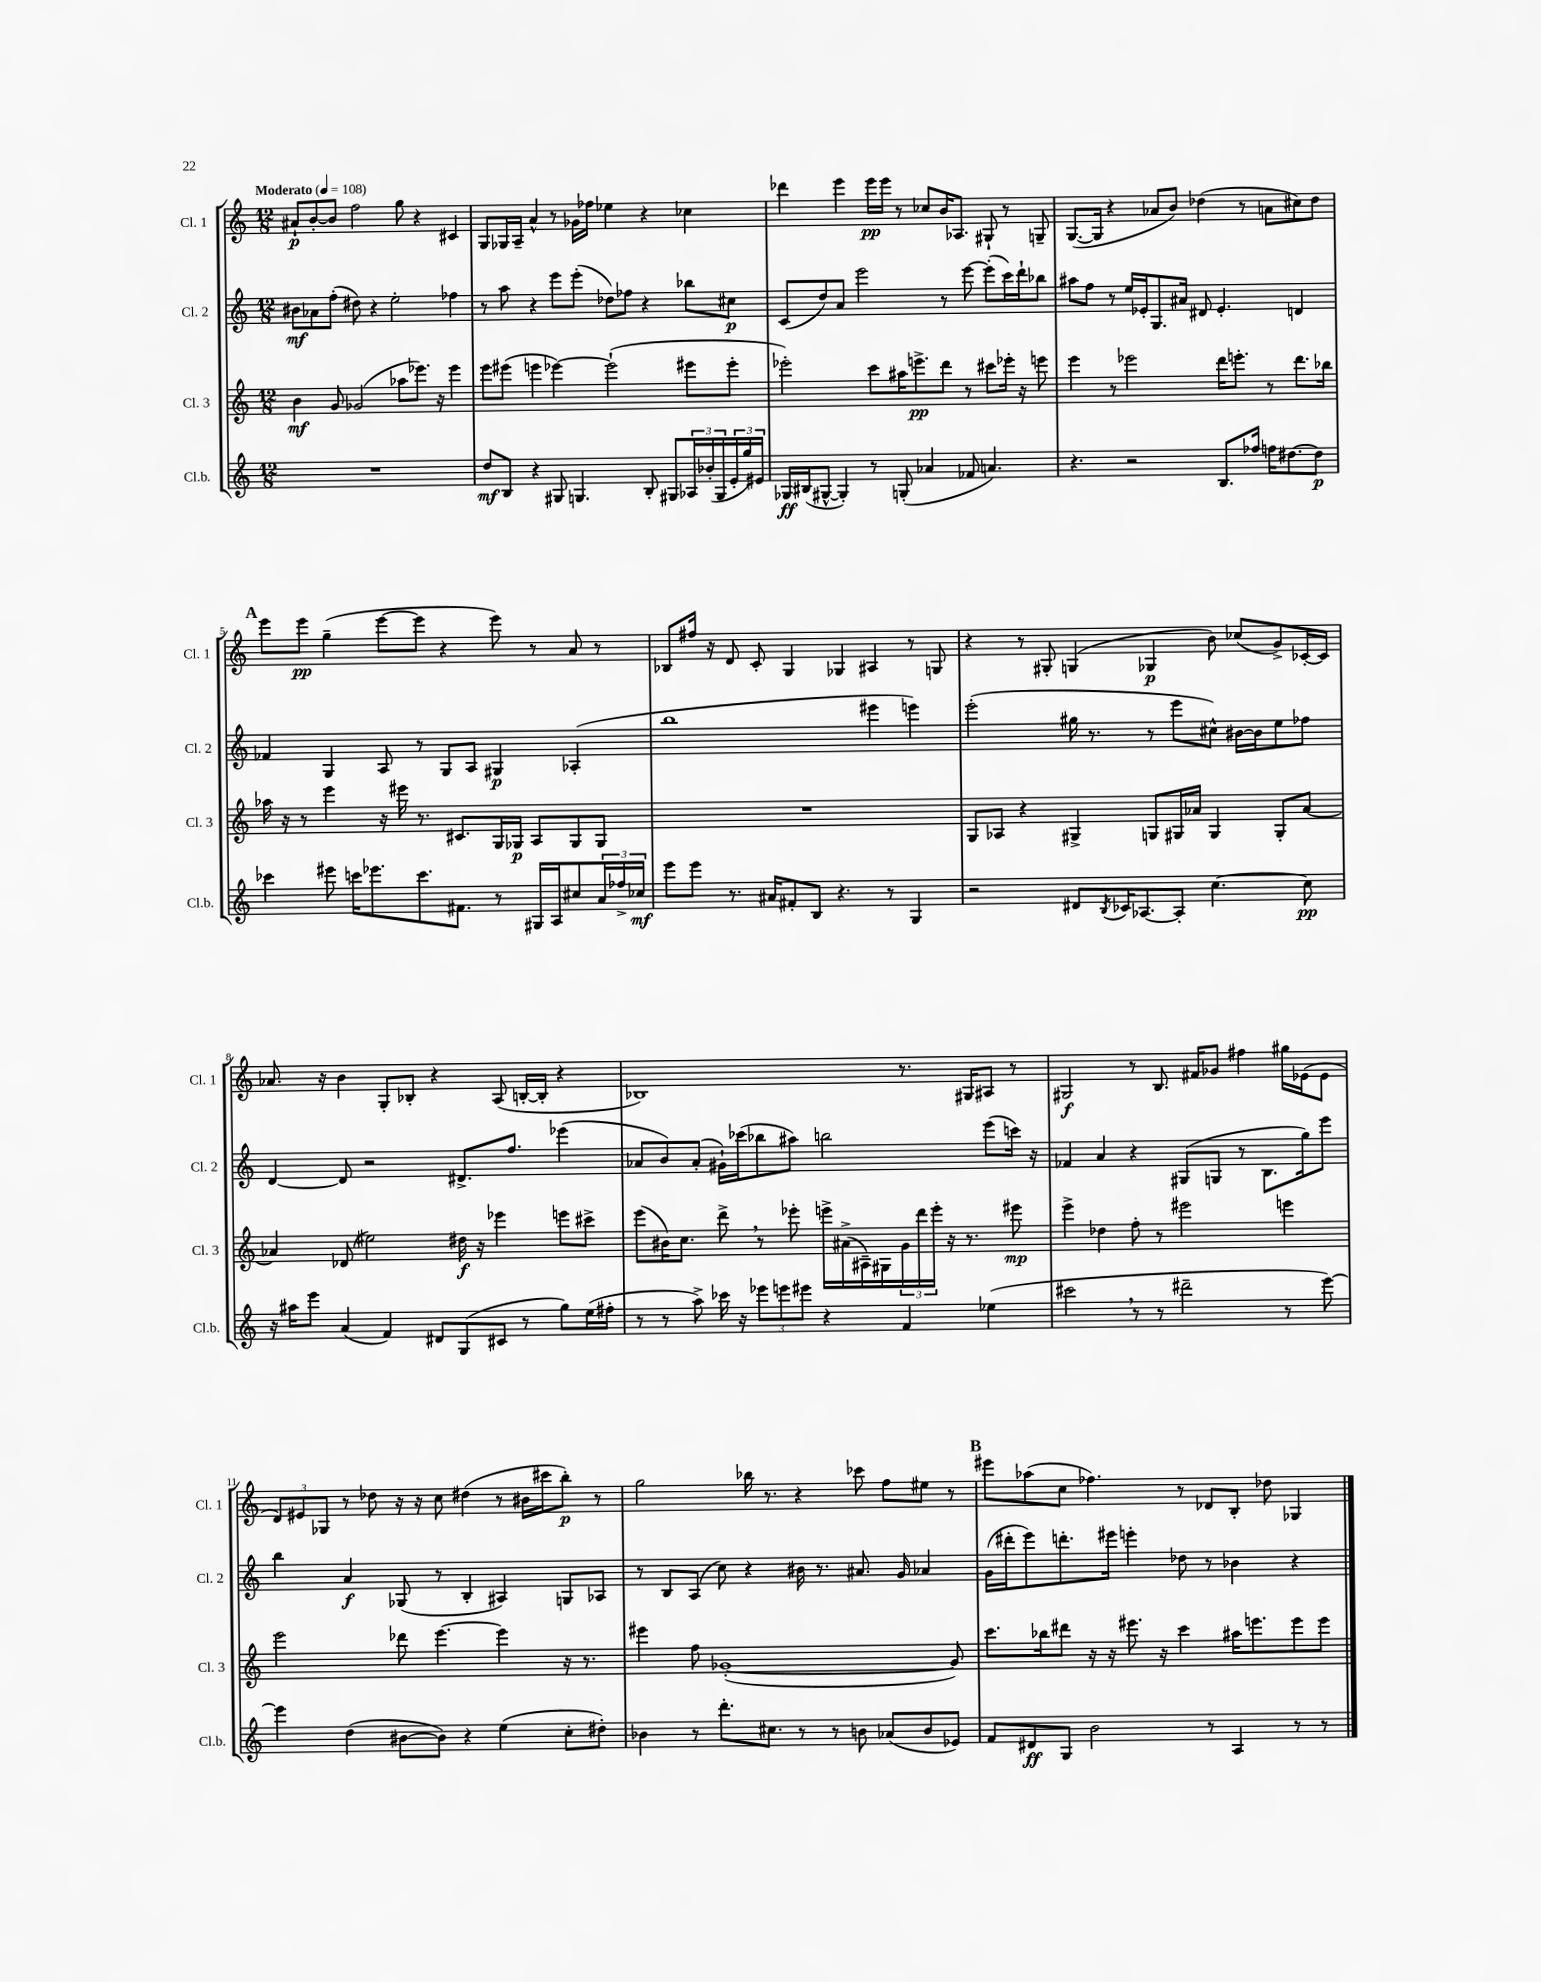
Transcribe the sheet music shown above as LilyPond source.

<<
\new StaffGroup <<
\new Staff = "s0" \with { instrumentName = "Cl. 1" shortInstrumentName = "Cl. 1" } {
    \clef treble \key c \major \numericTimeSignature \time 12/8 \tempo "Moderato" 4 = 108
    ais'8-!\p b'8~-. b'8 f''2 g''8 r4 cis'4 |
    g8 ges16 a16-- a'4-^ r8 ges'16 fes''16 ees''4 r4 ces''4 |
    des'''4 e'''4 e'''16\pp e'''16 r8 ces''8 b'16 aes8. gis8-! r8 g8-- |
    g8.~( g16 r4 aes'8 b'8) des''4( r8 a'8 cis''8) des''8 |
    \mark \markup { \bold "A" } e'''8 e'''8\pp g''4--( e'''8~ e'''8 r4 e'''8) r8 a'8 r8 |
    bes8 fis''16 r16 d'8 c'8-. g4 ges4 ais4 r8 g8 |
    r4 r8 gis8-. g4( ges4\p b'8) ces''8( g'8->) ces'16~-. ces'16 |
    aes'8. r16 b'4 g8-. bes8-. r4 a8( b16~-. b16-. r4 |
    bes1) r8. gis16 ais8 r8 |
    gis2\f r8 b8. fis'16 ges'8 fis''4 gis''16 ees'16( ees'8 |
    \tuplet 3/2 { d'8) eis'8 ges8 } r8 des''8 r16 r16 c''8 dis''4( r8 bis'16 cis'''16 b''8-.\p) r8 |
    g''2 bes''16 r8. r4 ces'''8 f''8 eis''8 r8 |
    \mark \markup { \bold "B" } eis'''8 aes''8( c''8 fes''4.) r8 des'8 b8-. des''8 ges4 \bar "|." |
}
\new Staff = "s1" \with { instrumentName = "Cl. 2" shortInstrumentName = "Cl. 2" } {
    \clef treble \key c \major \numericTimeSignature \time 12/8
    bis'8\mf aes'8 f''8-.( dis''8) r4 e''2-. fes''4 |
    r8 a''8 r4 e'''8 e'''8-.( des''8) fes''8 r4 bes''8 cis''8\p |
    c'8( d''8) a'8 e'''2 r8 e'''8~ e'''8-.( c'''16) d'''16-! bes''8 |
    ais''8 f''8 r8 e''16 ees'16-. g8. ais'16 dis'8 ees'4.-. d'4 |
    \mark \markup { \bold "A" } fes'4 g4 a8 r8 g8 a8 gis4\p aes4-.( |
    b''1 eis'''4 e'''4) |
    e'''2-.( gis''16 r8. r8 e'''8 cis''8-^) bis'16~ bis'16 e''8 fes''8 |
    d'4~ d'8 r2 dis'8.-> f''8. ees'''4( |
    aes'8 b'8) aes'8-.( gis'16-!) ces'''16( bes''8 ais''8) b''2 e'''8( c'''16) r16 |
    fes'4 a'4 r4 gis8( g8 r8 b8. g''16) e'''8 |
    b''4 a'4\f ges8( r8 b4-. ais4) g8 aes8 |
    r8 b8 a8( c''8) r4 bis'16 r8. ais'8. g'16 aes'4 |
    \mark \markup { \bold "B" } g'16( dis'''16-. e'''8) d'''8.-. eis'''16 e'''4-. des''8 r8 bes'4 r4 \bar "|." |
}
\new Staff = "s2" \with { instrumentName = "Cl. 3" shortInstrumentName = "Cl. 3" } {
    \clef treble \key c \major \numericTimeSignature \time 12/8
    b'4\mf g'8 ges'2( aes''8 ees'''8.) r16 ees'''4 |
    e'''8 eis'''8( e'''4 ees'''4~) ees'''2-!( eis'''8 eis'''8-. |
    ees'''2-.) c'''8 ais''16 e'''8.->\pp d'''8 r8 cis'''8 ees'''16-. r16 e'''8 |
    e'''4 r8 ees'''2 d'''16 e'''8.-. r8 d'''8. bes''16 |
    \mark \markup { \bold "A" } aes''16 r16 r8 e'''4 r16 eis'''16 r8. cis'8. g16 ges16\p a8 ges8 ges8 |
    R1. |
    g8 aes8 r4 gis4-> g8 gis16 aes'16 gis4 gis8-. aes'8~ |
    aes'4 des'8( eis''2) dis''16\f r16 ees'''4 e'''8 cis'''8-> |
    e'''8( bis'16) c''8. d'''8-> \breathe r8 ees'''8-. e'''16-> ais'16->( ais16--) gis16 \tuplet 3/2 { g'16 d'''16 e'''16-. } r16 r8. eis'''8\mp |
    e'''4-> des''4 f''8-. r8 eis'''2 e'''4 |
    e'''2 des'''8 e'''4.~ e'''4 r16 r8. |
    eis'''4 f''8 ges'1~-.( ges'8) |
    \mark \markup { \bold "B" } c'''8. bes''16 dis'''8 r16 r16 eis'''8. r16 c'''4 ais''16 e'''8. e'''8 e'''8 \bar "|." |
}
\new Staff = "s3" \with { instrumentName = "Cl.b." shortInstrumentName = "Cl.b." } {
    \clef treble \key c \major \numericTimeSignature \time 12/8
    R1. |
    d''8\mf b8 r4 gis8 g4. b8-. gis8 \tuplet 3/2 { aes16 bes'16-.( gis16 } \tuplet 3/2 { e'16-. g''16) eis'16 } |
    ges16\ff bis16( gis8~-^ gis4-.) r8 g8-.( aes'4 fes'8 a'4.) |
    r4. r2 b8. fes''16 f''16 dis''8.~ dis''8\p |
    \mark \markup { \bold "A" } ces'''4 eis'''8 c'''16 ees'''8. c'''8. fis'8. r8 gis16 a16 cis''8 \tuplet 3/2 { a'16 fes''16-> ces''16\mf } |
    e'''8 e'''8 r8. ais'16 fis'8-. b8 r4. r8 g4 |
    r2 dis'8 \acciaccatura { b8 } ces'16 aes8.~ aes8-. c''4.~ c''8\pp |
    r16 ais''16 e'''8 a'4( f'4) dis'8 g8( cis'8 r8 g''8) e''16( fis''16-. |
    r8 r8 a''8->) ces'''16 r16 \tuplet 3/2 { ees'''8 e'''8 eis'''8 } r4 f'4 ees''4( |
    cis'''2 \breathe r8 r8 dis'''2-- r8 e'''8~) |
    e'''4 d''4( bis'8~ bis'8) r4 e''4( c''8-. dis''8-.) |
    bes'4 r8 d'''8.-. cis''8. r8 r8 b'8 aes'8( b'8 ees'8) |
    \mark \markup { \bold "B" } f'8 dis'8\ff g8 b'2 r8 a4 r8 r8 \bar "|." |
}
>>
>>
